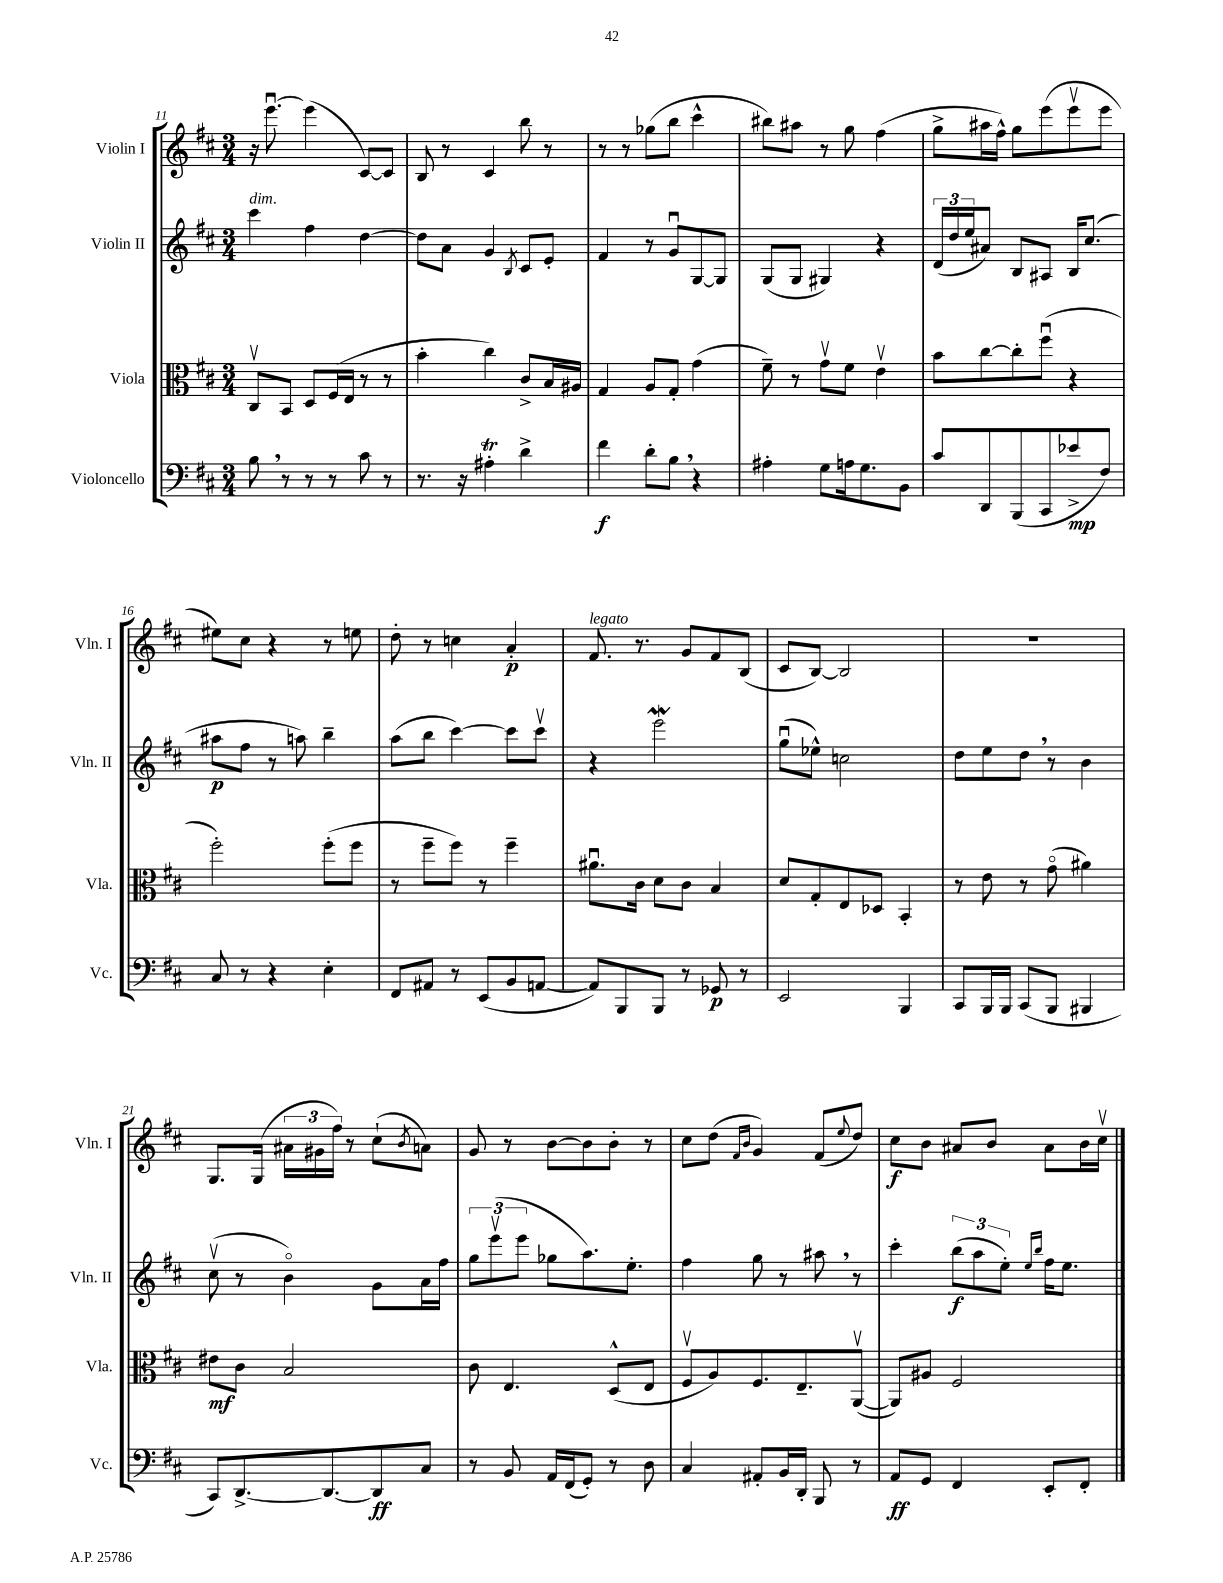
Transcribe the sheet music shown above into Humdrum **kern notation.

**kern	**kern	**kern	**kern
*staff4	*staff3	*staff2	*staff1
*clefF4	*clefC3	*clefG2	*clefG2
*k[f#c#]	*k[f#c#]	*k[f#c#]	*k[f#c#]
*M3/4	*M3/4	*M3/4	*M3/4
8B	8C#v	4ccc#	16r
.	.	.	[8.eeeu
8r	8BB	.	.
8r	8D	4ff#	(4eee]
8r	(16F#	.	.
.	16E	.	.
8c#	8r	[4dd	[8c#)
8r	8r	.	8c#]
=	=	=	=
8.r	4b'	8dd]	8B
.	.	8a	8r
16r	.	.	.
4A#'	4cc#)	4g	4c#
.	.	8qB	.
4d^	8c#^	8c#	8bb
.	16B	8e'	8r
.	16A#	.	.
=	=	=	=
4f#	4G	4f#	8r
.	.	.	8r
8d'	8A	8r	(8gg-
8B	8G'	8gu	8bb
4r	(4g	[8G	4ccc#^^
.	.	8G]	.
=	=	=	=
4A#'	8f#~)	(8G	8bb#)
.	8r	8G	8aa#
8G	8gv	4G#)	8r
16A	8f#	.	8gg
8.G	.	.	.
.	4ev	4r	(4ff#
8BB	.	.	.
=	=	=	=
8c#	8b	(24d	8gg^
.	.	24dd	.
.	.	24ee	.
8DD	[8cc#	8a#)	16aa#
.	.	.	16ff#^^)
(8BBB	8cc#']	8B	8gg
8CC#	(8ff#u	8A#	(8eee
8e-^	4r	16B	8eeev
.	.	(8.cc#	.
8F#)	.	.	8eee
=	=	=	=
8C#	2ff#')	8aa#	8ee#)
8r	.	8ff#	8cc#
4r	.	8r	4r
.	.	8aa)	.
4E'	(8ff#'	4bb~	8r
.	8ff#	.	8ee
=	=	=	=
8FF#	8r	(8aa	8dd'
8AA#	8ff#~	8bb	8r
8r	8ff#)	[4ccc#)	4cc
(8EE	8r	.	.
8BB	4ff#~	8ccc#]	4a'
[8AA	.	8ccc#v	.
=	=	=	=
8AA])	8.a#u	4r	8.f#
8BBB	.	.	.
.	16c#	.	8.r
8BBB	8d	2eee	.
8r	8c#	.	8g
8GG-	4B	.	8f#
8r	.	.	(8B
=	=	=	=
2EE	8d	(8ggu	8c#
.	8G'	8ee-^^)	[8B)
.	8E	2cc	2B]
.	8D-	.	.
4BBB	4BB'	.	.
=	=	=	=
8CC#	8r	8dd	2.r
16BBB	8e	8ee	.
16BBB	.	.	.
(8CC#	8r	8dd	.
8BBB	(8go	8r	.
4BBB#	4a#)	4b	.
=	=	=	=
8CC#)	8e#	(8cc#v	8.G
[8.DD^	8c#	8r	.
.	.	.	(16G
.	2B	4bo)	24a#
.	.	.	24g#
8.DD_	.	.	.
.	.	.	24ff#)
.	.	.	8r
8DD]	.	8g	(8cc#`
.	.	.	8qb
8C#	.	16a	8a)
.	.	16ff#	.
=	=	=	=
8r	8c#	12gg	8g
.	.	(12eeev	.
8BB	4.E	.	8r
.	.	12eee	.
16AA	.	8gg-	[8b
(16FF#	.	.	.
8GG')	.	8.aa)	8b]
8r	(8D^^	.	8b'
.	.	8.ee'	.
8D	8E	.	8r
=	=	=	=
4C#	8F#v	4ff#	8cc#
.	8A)	.	(8dd
.	.	.	16qqf#
.	.	.	16qqb
8AA#'	8.F#	8gg	4g)
16BB	.	8r	.
16DD'	8.E~	.	.
8BBB	.	8aa#	(8f#
.	.	.	8qqee
8r	([8AAv	8r	8dd)
=	=	=	=
8AA	8AA])	4ccc#'	8cc#
8GG	8A#	.	8b
4FF#	2F#	(12bb	8a#
.	.	12aa	.
.	.	.	8b
.	.	12ee')	.
.	.	16qqee	.
.	.	16qqbb	.
8EE'	.	16ff#	8a#
.	.	8.ee	.
8FF#'	.	.	16b
.	.	.	16cc#v
==	==	==	==
*-	*-	*-	*-
